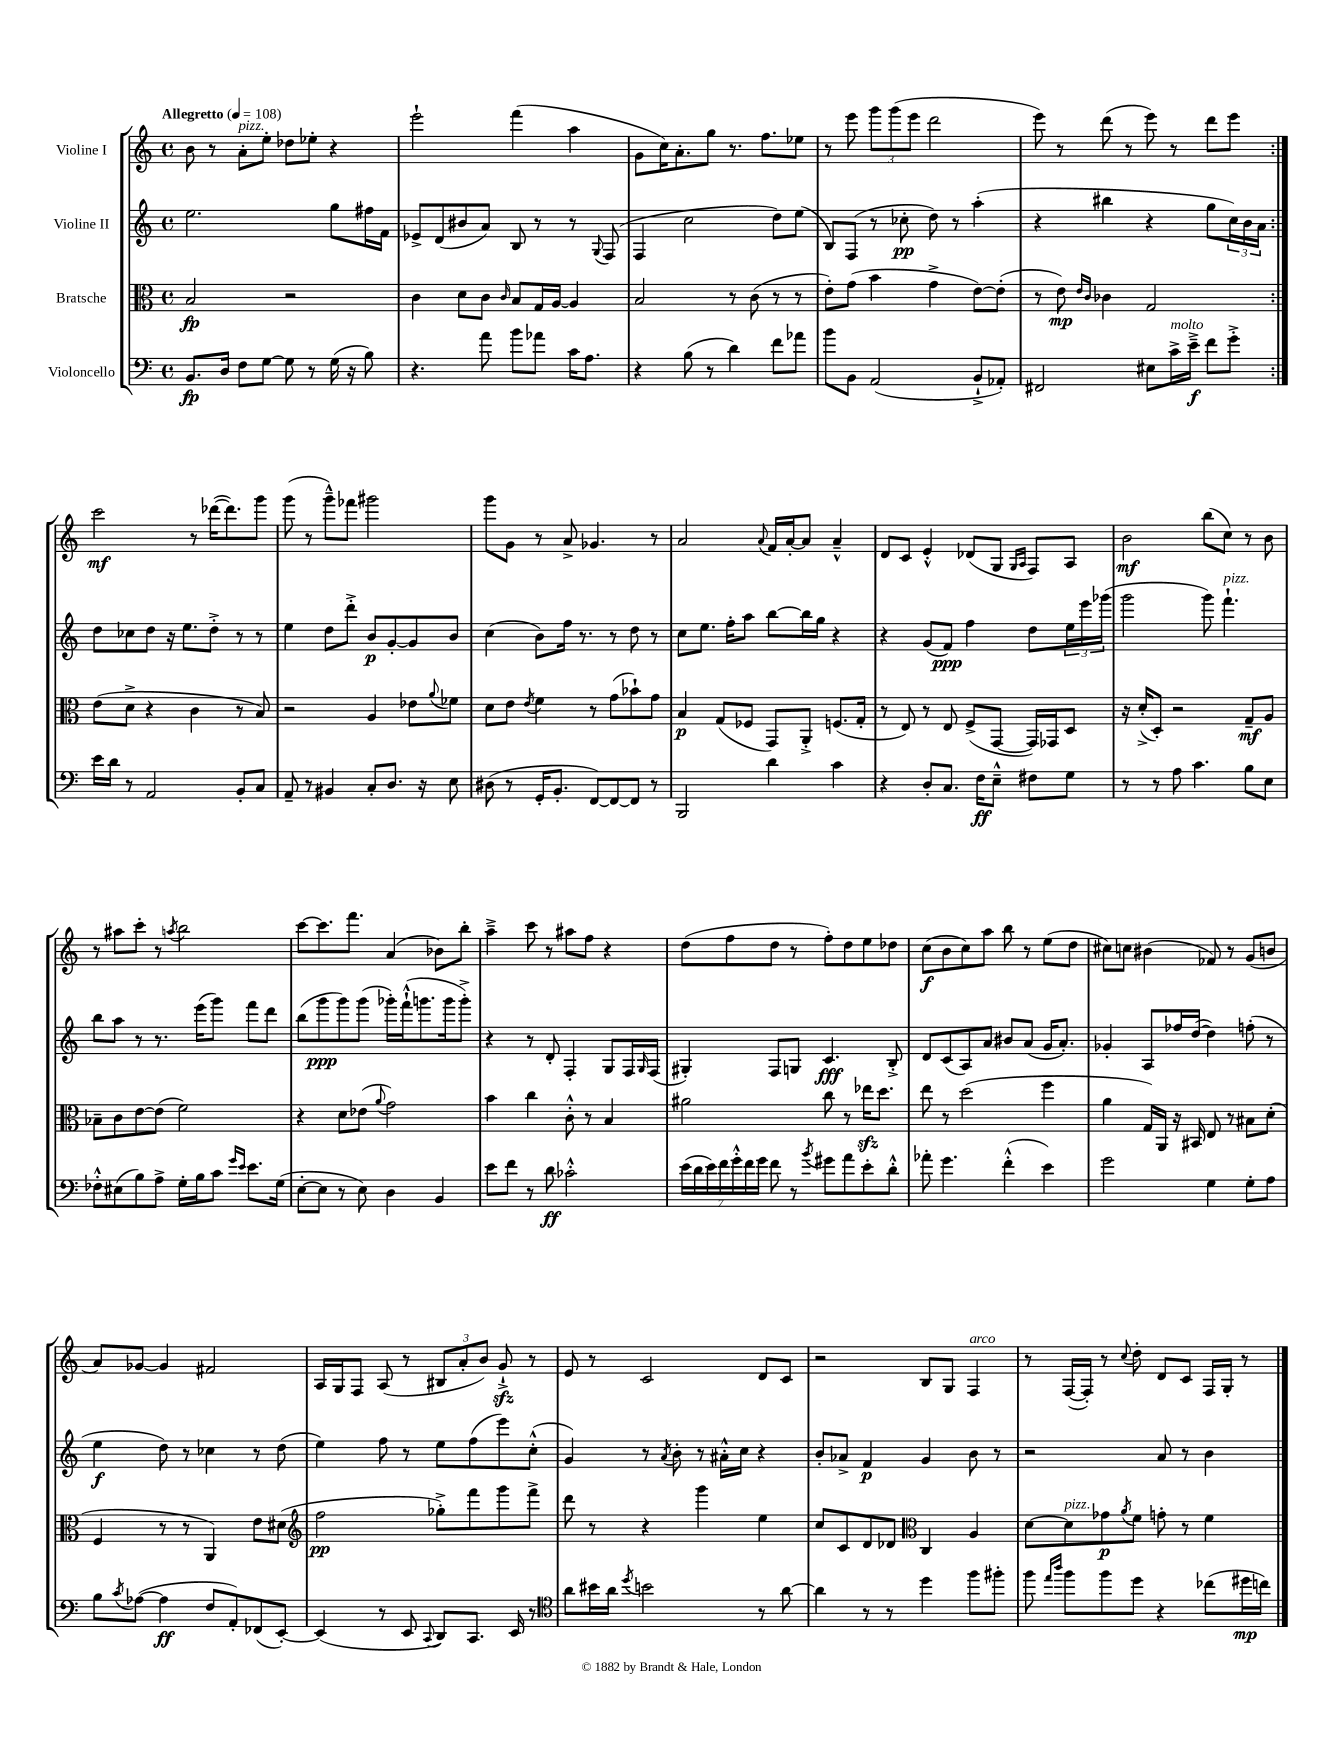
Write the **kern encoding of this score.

**kern	**dynam	**kern	**dynam	**kern	**dynam	**kern	**dynam
*part4	*part4	*part3	*part3	*part2	*part2	*part1	*part1
*staff4	*staff4	*staff3	*staff3	*staff2	*staff2	*staff1	*staff1
*I"Violoncello	*	*I"Bratsche	*	*I"Violine II	*	*I"Violine I	*
*clefF4	*	*clefC3	*	*clefG2	*	*clefG2	*
*k[]	*	*k[]	*	*k[]	*	*k[]	*
*M4/4	*	*M4/4	*	*M4/4	*	*M4/4	*
*met(c)	*	*met(c)	*	*met(c)	*	*met(c)	*
*MM108	*	*MM108	*	*MM108	*	*MM108	*
=1	=1	=1	=1	=1	=1	=1	=1
!	!	!	!	!	!	!LO:TX:a:B:t=Allegretto	!
8.BB/L	fp	2B/	fp	2.ee\	.	8b\	.
.	.	.	.	.	.	8r	.
16D/Jk	.	.	.	.	.	.	.
!	!	!	!	!	!	!LO:TX:a:i:t=pizz.	!
8F\L	.	.	.	.	.	8a'\L	.
[8G\J	.	.	.	.	.	8ee'\J	.
8G\]	.	2r	.	.	.	8dd-X\L	.
8r	.	.	.	.	.	8ee-X'\J	.
(16G\	.	.	.	8gg\L	.	4r	.
16r	.	.	.	.	.	.	.
8B\)	.	.	.	16ff#X\L	.	.	.
.	.	.	.	16f\JJ	.	.	.
=2	=2	=2	=2	=2	=2	=2	=2
4.r	.	4c\	.	8e-X^/L	.	2eee`\	.
.	.	.	.	(8d/	.	.	.
.	.	8d\L	.	8b#X/	.	.	.
8a\	.	8c\J	.	8a/J)	.	.	.
.	.	16qqc/	.	.	.	.	.
8b\L	.	8B/L	.	8B/	.	(4fff\	.
8a-X\J	.	16G/L	.	8r	.	.	.
.	.	[16A/JJ	.	.	.	.	.
16c\KL	.	4A/]	.	8r	.	4aa\	.
8.A\J	.	.	.	.	.	.	.
.	.	.	.	8qqG/	.	.	.
.	.	.	.	(8F/	.	.	.
=3	=3	=3	=3	=3	=3	=3	=3
4r	.	2B/	.	4F/	.	8g\L	.
.	.	.	.	.	.	16cc\K)	.
.	.	.	.	.	.	8.a'\	.
(8B\	.	.	.	2cc\	.	.	.
8r	.	.	.	.	.	8gg\J	.
4d\)	.	8r	.	.	.	8.r	.
.	.	(8c\	.	.	.	.	.
.	.	.	.	.	.	8.ff\L	.
8f\L	.	8r	.	8dd\L)	.	.	.
8a-X\J	.	8r	.	(8ee\J	.	8ee-X\J	.
=4	=4	=4	=4	=4	=4	=4	=4
8b\L	.	8e'\L)	.	8B/L)	.	8r	.
8BB\J	.	(8g\J	.	(8F/J	.	8eee\	.
(2AA/	.	4b\	.	8r	.	12ggg\L	.
.	.	.	.	.	.	(12ggg\	.
.	.	.	.	8cc-X'\	pp	.	.
.	.	.	.	.	.	12eee\J	.
.	.	4g^\	.	8dd\)	.	2ddd\	.
.	.	.	.	8r	.	.	.
8BB`^/L	.	[8e\L)	.	(4aa'\	.	.	.
8AA-X'/J)	.	(8e'\J]	.	.	.	.	.
=5	=5	=5	=5	=5	=5	=5	=5
2FF#X/	.	8r	.	4r	.	8eee\)	.
.	.	8e\)	mp	.	.	8r	.
.	.	16qqe/LL	.	.	.	.	.
.	.	16qqc/JJ	.	.	.	.	.
.	.	4c-X\	.	4bb#X\	.	(8ddd\	.
.	.	.	.	.	.	8r	.
8E#X\L	.	2G/	.	4r	.	8eee\)	.
!LO:TX:a:i:t=molto	!	!	!	!	!	!	!
16c^\L	.	.	.	.	.	8r	.
16e~^\JJ	f	.	.	.	.	.	.
8f\L	.	.	.	8gg\L	.	8ddd\L	.
8g'^\J	.	.	.	24cc\L)	.	8eee\J	.
.	.	.	.	24b\	.	.	.
.	.	.	.	24a\JJ	.	.	.
!!LO:LB:g=z
=6:|!	=6:|!	=6:|!	=6:|!	=6:|!	=6:|!	=6:|!	=6:|!
16e\LL	.	(8e\L	.	8dd\L	.	2ccc\	mf
16d\JJ	.	.	.	.	.	.	.
8r	.	8d^\J	.	8cc-X\	.	.	.
2AA/	.	4r	.	8dd\J	.	.	.
.	.	.	.	16r	.	.	.
.	.	.	.	8.ee\L	.	.	.
.	.	4c\	.	.	.	8r	.
.	.	.	.	8dd'^\J	.	([16ddd-X\KL	.
.	.	.	.	.	.	8.ddd-\])	.
8BB'/L	.	8r	.	8r	.	.	.
8C/J	.	8B/)	.	8r	.	8ggg\J	.
=7	=7	=7	=7	=7	=7	=7	=7
8AA~/	.	2r	.	4ee\	.	(8ggg\	.
8r	.	.	.	.	.	8r	.
4BB#X/	.	.	.	8dd\L	.	8ggg~^^\L)	.
.	.	.	.	8ddd'^\J	.	8fff-X\J	.
8C'/L	.	4A/	.	8b/L	p	2ggg#X\	.
8.D/J	.	.	.	[8g'/	.	.	.
.	.	8e-X\L	.	8g/]	.	.	.
16r	.	.	.	.	.	.	.
.	.	8qqa/	.	.	.	.	.
8E\	.	8f-X\J	.	8b/J	.	.	.
=8	=8	=8	=8	=8	=8	=8	=8
(8D#X\	.	8d\L	.	(4cc\	.	8ggg\L	.
8r	.	8e\J	.	.	.	8g\J	.
.	.	8qe/	.	.	.	.	.
16GG'/KL	.	4f\	.	8b\L)	.	8r	.
8.BB'/J	.	.	.	.	.	.	.
.	.	.	.	16ff\Jk	.	8a^/	.
.	.	.	.	8.r	.	.	.
[8FF/L)	.	8r	.	.	.	4.g-X/	.
8FF/_	.	(8g\L	.	8r	.	.	.
8FF/J]	.	8b-X`\)	.	8dd\	.	.	.
8r	.	8g\J	.	8r	.	8r	.
=9	=9	=9	=9	=9	=9	=9	=9
2BBB/	.	4B/	p	8cc\L	.	2a/	.
.	.	.	.	8.ee\J	.	.	.
.	.	(8G/L	.	.	.	.	.
.	.	.	.	16ff'\KL	.	.	.
.	.	8F-X/J	.	8aa\J	.	.	.
.	.	.	.	.	.	8qqa/	.
4d\	.	8GG/L)	.	[8bb\L	.	16f/LL	.
.	.	.	.	.	.	[16a'/J	.
.	.	8AA'^/J	.	16bb\L]	.	8a/J]	.
.	.	.	.	16gg\JJ	.	.	.
4c\	.	(8.Fn/L	.	4r	.	4a~^^/	.
.	.	16G'/Jk	.	.	.	.	.
=10	=10	=10	=10	=10	=10	=10	=10
4r	.	8r	.	4r	.	8d/L	.
.	.	8E/)	.	.	.	8c/J	.
8D'/L	.	8r	.	(8g/L	.	4e'^^/	.
8.C/J	.	8E/	.	8f/J)	ppp	.	.
.	.	(8F^/L	.	4ff\	.	(8d-X/L	.
16F\KL	ff	.	.	.	.	.	.
8E~^^\J	.	[8GG/J	.	.	.	8G/J	.
.	.	.	.	.	.	16qqG/LL	.
.	.	.	.	.	.	16qqA/JJ	.
8F#X\L	.	16GG/LL])	.	8dd\L	.	8F/L)	.
.	.	16GG-X/J	.	.	.	.	.
8G\J	.	8D/J	.	24ee\L	.	8A/J	.
.	.	.	.	24eee\	.	.	.
.	.	.	.	(24ggg-X\JJ	.	.	.
=11	=11	=11	=11	=11	=11	=11	=11
8r	.	16r	.	2ggg\	.	2b\	mf
.	.	(16d'^/KL	.	.	.	.	.
8r	.	8D'/J)	.	.	.	.	.
8A\	.	2r	.	.	.	.	.
4.c\	.	.	.	.	.	.	.
.	.	.	.	8ggg\)	.	(8bb\L	.
!	!	!	!	!LO:TX:a:i:t=pizz.	!	!	!
.	.	.	.	4.fff`\	.	8cc\J)	.
8B\L	.	8G~/L	mf	.	.	8r	.
8E\J	.	8A/J	.	.	.	8b\	.
!!LO:LB:g=z
=12	=12	=12	=12	=12	=12	=12	=12
8F-X'^^\L	.	8B-X~\L	.	8bb\L	.	8r	.
(8E#X\	.	8c\	.	8aa\J	.	8aa#X\L	.
8B\)	.	[8e\	.	8r	.	8ccc'\J	.
8A^\J	.	(8e\J]	.	8.r	.	8r	.
.	.	.	.	.	.	8qaan/	.
16G'\LL	.	2f\)	.	.	.	2bb\	.
16B\J	.	.	.	(16eee\KL	.	.	.
8c\J	.	.	.	8ggg\J)	.	.	.
16qqg/LL	.	.	.	.	.	.	.
16qqe/JJ	.	.	.	.	.	.	.
8.e\L	.	.	.	8fff\L	.	.	.
.	.	.	.	8ddd\J	.	.	.
(16G\Jk	.	.	.	.	.	.	.
=13	=13	=13	=13	=13	=13	=13	=13
[8E'\L	.	4r	.	(8bb\L	.	[8ccc\L	.
8E\J]	.	.	.	8ggg\	ppp	8.ccc\]	.
8r	.	8d\L	.	8ggg\)	.	.	.
.	.	.	.	.	.	8.fff\J	.
8E\)	.	(8e-X\J	.	(8ggg\J	.	.	.
.	.	8qqa/	.	.	.	.	.
4D\	.	2g\)	.	16ggg-X'\LL)	.	(4a/	.
.	.	.	.	(16fff`^^\J	.	.	.
.	.	.	.	8.gggn\	.	.	.
4BB/	.	.	.	.	.	8b-X\L)	.
.	.	.	.	16ggg\k	.	.	.
.	.	.	.	8ggg'^\J)	.	8bb'\J	.
=14	=14	=14	=14	=14	=14	=14	=14
8e\L	.	4b\	.	4r	.	4aa~^\	.
8f\J	.	.	.	.	.	.	.
8r	.	4cc\	.	8r	.	8ccc\	.
8d\	ff	.	.	8d'/	.	8r	.
2c-X'^^\	.	8c'^^\	.	4F'/	.	8aa#X\L	.
.	.	8r	.	.	.	8ff\J	.
.	.	4B/	.	8G/L	.	4r	.
.	.	.	.	16F/L	.	.	.
.	.	.	.	16qqG/	.	.	.
.	.	.	.	(16F/JJ	.	.	.
=15	=15	=15	=15	=15	=15	=15	=15
(28e\LL	.	2a#X\	.	4G#X'/)	.	(8dd\L	.
28d\	.	.	.	.	.	.	.
28e\)	.	.	.	.	.	.	.
28f\	.	.	.	.	.	.	.
.	.	.	.	.	.	8ff\	.
28g'^^\	.	.	.	.	.	.	.
28f\	.	.	.	.	.	.	.
28g\JJ	.	.	.	.	.	.	.
8f\	.	.	.	8F/L	.	8dd\J	.
8r	.	.	.	8Gn/J	.	8r	.
8qb/	.	.	.	.	.	.	.
8g#X\L	.	8cc\	.	4.c/	fff	8ff'\L)	.
8a\	.	8r	.	.	.	8dd\	.
8e'\	.	16ee-Xzz\KL	.	.	.	8ee\	.
.	.	8.dd\J	.	.	.	.	.
8d'^^\J	.	.	.	8B'^/	.	8dd-X\J	.
=16	=16	=16	=16	=16	=16	=16	=16
8a-X'\	.	8ee\	.	8d/L	.	(8cc\L	f
4.g\	.	8r	.	(8c/	.	8b\	.
.	.	(2dd\	.	8A/)	.	8cc\)	.
.	.	.	.	8a/J	.	8aa\J	.
(4f'^^\	.	.	.	8b#X/L	.	8bb\	.
.	.	.	.	(8a/J	.	8r	.
4e\)	.	4ff\	.	16g/KL	.	(8ee\L	.
.	.	.	.	8.a'/J)	.	.	.
.	.	.	.	.	.	8dd\J	.
=17	=17	=17	=17	=17	=17	=17	=17
2g\	.	4a\	.	4g-X'/	.	8cc#X\L)	.
.	.	.	.	.	.	8ccn\J	.
.	.	16G/LL)	.	8A/L	.	(4b#X\	.
.	.	16AA/JJ	.	.	.	.	.
.	.	16r	.	16ff-X/L	.	.	.
.	.	16BB#X/	.	([16dd/JJ	.	.	.
4G\	.	8E/	.	4dd\])	.	8f-X/)	.
.	.	8r	.	.	.	8r	.
8G'\L	.	8B#X\L	.	(8ffn'\	.	(8g/L	.
8A\J	.	(8d'\J	.	8r	.	8bn/J	.
!!LO:LB:g=z
=18	=18	=18	=18	=18	=18	=18	=18
8B\L	.	4F/	.	4ee\	f	8a/L)	.
8qc/	.	.	.	.	.	.	.
([8A-X\J	.	.	.	.	.	[8g-X/J	.
4A-\]	ff	8r	.	8dd\)	.	4g-/]	.
.	.	8r	.	8r	.	.	.
8F/L	.	4AA/)	.	4cc-X\	.	2f#X/	.
8AA'/)	.	.	.	.	.	.	.
(8FF-X/	.	8e\L	.	8r	.	.	.
[8EE'/J)	.	(8d#X\J	.	(8dd\	.	.	.
=19	=19	=19	=19	=19	=19	=19	=19
*	*	*clefG2	*	*	*	*	*
(4EE/]	.	2ff\	pp	4ee\)	.	16A/LL	.
.	.	.	.	.	.	16G/J	.
.	.	.	.	.	.	8F/J	.
8r	.	.	.	8ff\	.	(8A/	.
8EE/	.	.	.	8r	.	8r	.
8qqCC/	.	.	.	.	.	.	.
8DD/L)	.	8gg-X'^\L)	.	8ee\L	.	12B#X/L	.
.	.	.	.	.	.	12a'/	.
8.CC/J	.	8fff\	.	(8ff\	.	.	.
.	.	.	.	.	.	12b/J)	.
.	.	8ggg\	.	8eee\)	.	8gzz`^/	.
16EE/	.	.	.	.	.	.	.
8r	.	8fff^\J	.	(8cc'^^\J	.	8r	.
=20	=20	=20	=20	=20	=20	=20	=20
*clefC4	*	*	*	*	*	*	*
8a\L	.	8ddd\	.	4g/)	.	8e/	.
16b#X\L	.	8r	.	.	.	8r	.
16a\JJ	.	.	.	.	.	.	.
8qdd/	.	.	.	.	.	.	.
2bn\	.	4r	.	8r	.	2c/	.
.	.	.	.	8qa/	.	.	.
.	.	.	.	8b'\	.	.	.
.	.	4ggg\	.	8r	.	.	.
.	.	.	.	16a#X'^^\LL	.	.	.
.	.	.	.	16cc\JJ	.	.	.
8r	.	4ee\	.	4r	.	8d/L	.
[8a\	.	.	.	.	.	8c/J	.
=21	=21	=21	=21	=21	=21	=21	=21
4a\]	.	8cc/L	.	8b'/L	.	2r	.
.	.	8c/	.	8a-X^/J	.	.	.
8r	.	8d/	.	4f/	p	.	.
8r	.	8d-X/J	.	.	.	.	.
*	*	*clefC3	*	*	*	*	*
4dd\	.	4C/	.	4g/	.	8B/L	.
.	.	.	.	.	.	8G/J	.
!	!	!	!	!	!	!LO:TX:a:i:t=arco	!
8ff\L	.	4A/	.	8b\	.	4F/	.
8ff#X'\J	.	.	.	8r	.	.	.
=22	=22	=22	=22	=22	=22	=22	=22
8ff\	.	[8d\L	.	2r	.	8r	.
16qqee/LL	.	.	.	.	.	.	.
16qqaa/JJ	.	.	.	.	.	.	.
!	!	!LO:TX:a:i:t=pizz.	!	!	!	!	!
8ff\L	.	8d\]	.	.	.	([16F/LL	.
.	.	.	.	.	.	16F'/JJ])	.
8ff\	.	8g-X\	p	.	.	8r	.
.	.	8qa/	.	.	.	8qqcc/	.
8dd\J	.	8f\J	.	.	.	8dd'\	.
4r	.	8gn'\	.	8a/	.	8d/L	.
.	.	8r	.	8r	.	8c/J	.
(8cc-X\L	.	4f\	.	4b\	.	16F/LL	.
.	.	.	.	.	.	16G'/JJ	.
16dd#X\L	mp	.	.	.	.	8r	.
16ccn\JJ)	.	.	.	.	.	.	.
==	==	==	==	==	==	==	==
*-	*-	*-	*-	*-	*-	*-	*-
